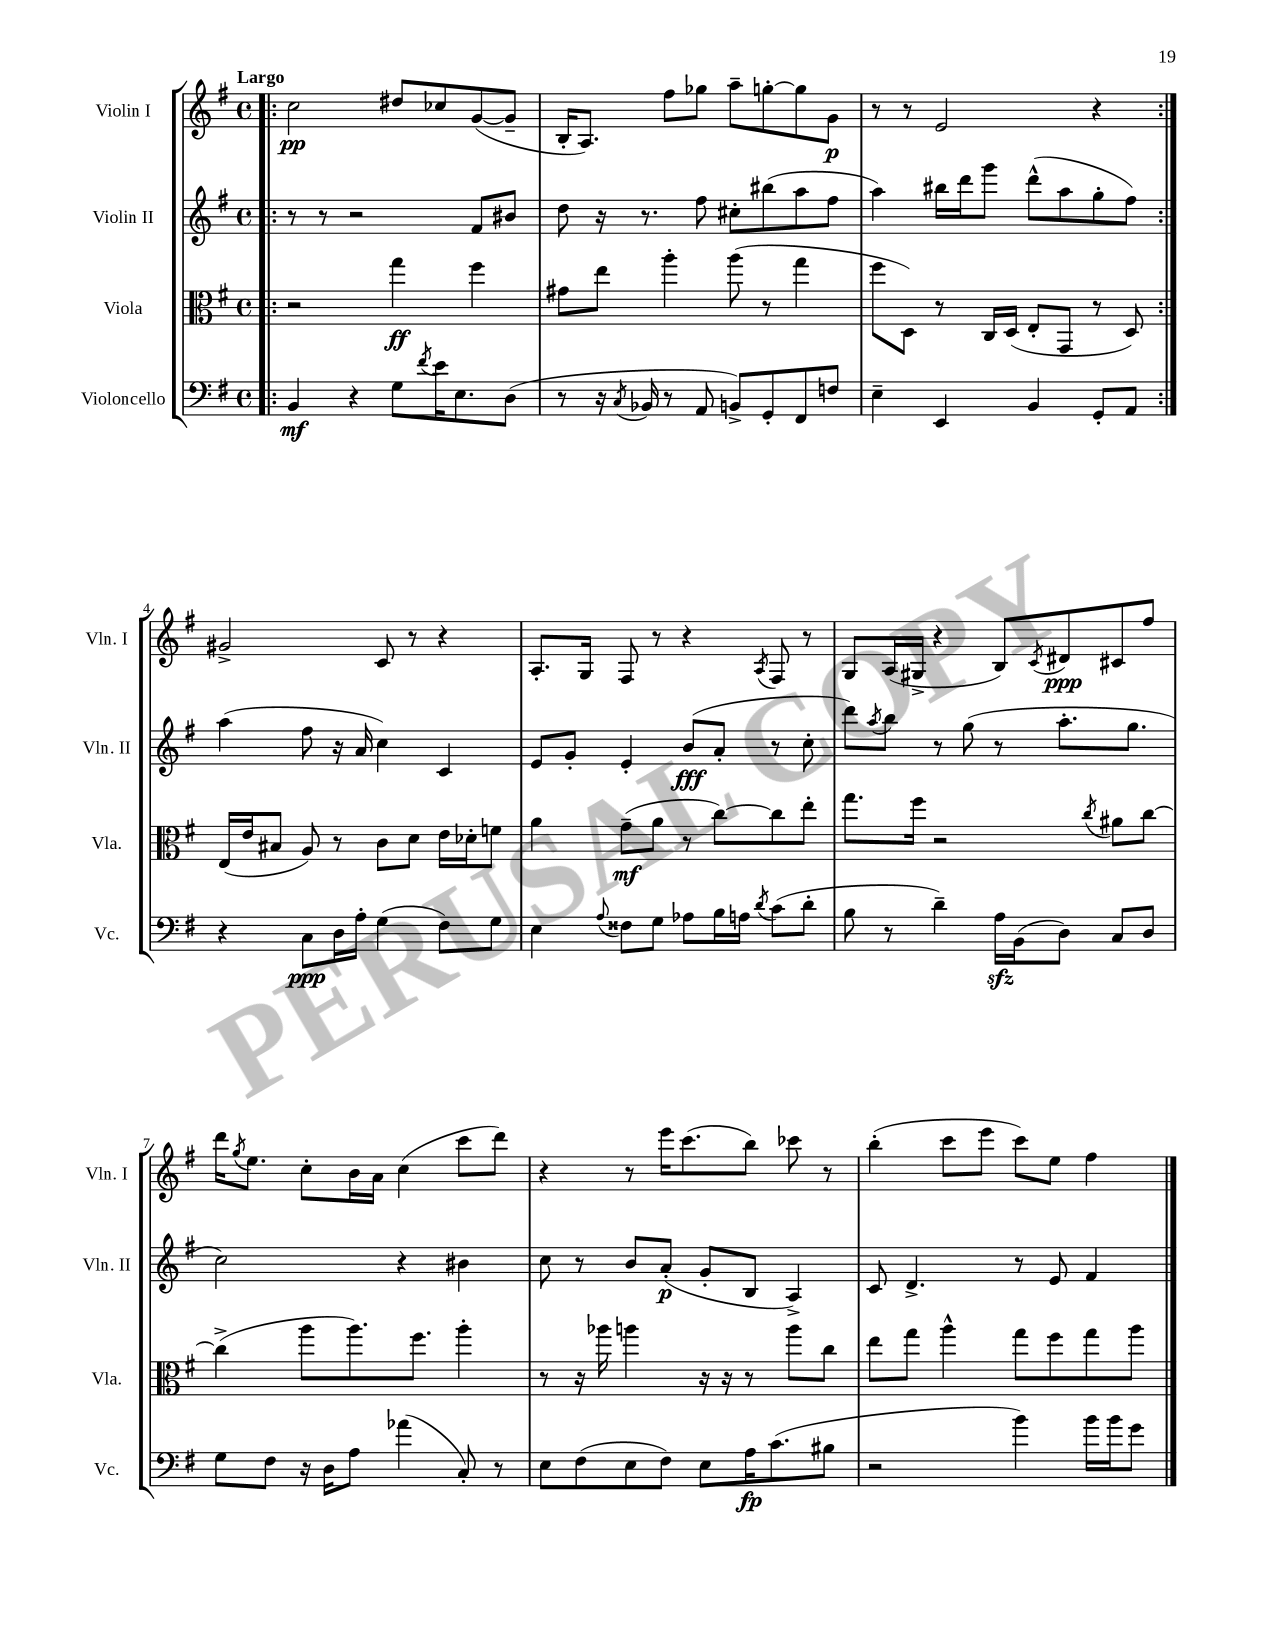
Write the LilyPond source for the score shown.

<<
\new StaffGroup <<
\new Staff = "s0" \with { instrumentName = "Violin I" shortInstrumentName = "Vln. I" } {
    \clef treble \key g \major \defaultTimeSignature \time 4/4 \tempo "Largo"
    \repeat volta 2 { \bar ".|:" c''2\pp dis''8 ces''8 g'8~( g'8-- |
    b16-. a8.) fis''8 ges''8 a''8-- g''8~-. g''8 g'8\p |
    r8 r8 e'2 r4 | }
    gis'2-> c'8 r8 r4 |
    a8.-. g16 fis8 r8 r4 \acciaccatura { a8 } fis8 r8 |
    g8 a16( gis16-> r4 b8) \acciaccatura { c'8 } dis'8\ppp cis'8 fis''8 |
    d'''16 \acciaccatura { g''8 } e''8. c''8-. b'16 a'16 c''4( c'''8 d'''8) |
    r4 r8 e'''16 c'''8.( b''8) ces'''8 r8 |
    b''4-.( c'''8 e'''8 c'''8) e''8 fis''4 \bar "|." |
}
\new Staff = "s1" \with { instrumentName = "Violin II" shortInstrumentName = "Vln. II" } {
    \clef treble \key g \major \defaultTimeSignature \time 4/4
    \repeat volta 2 { \bar ".|:" r8 r8 r2 fis'8 bis'8 |
    d''8 r16 r8. fis''8 cis''8-. bis''8( a''8 fis''8 |
    a''4) bis''16 d'''16 g'''8 d'''8-^( a''8 g''8-. fis''8) | }
    a''4( fis''8 r16 a'16 c''4) c'4 |
    e'8 g'8-. e'4-. b'8\fff( a'8-. r8 c''8-. |
    d'''8) \acciaccatura { a''8 } b''8 r8 g''8( r8 a''8.-. g''8. |
    c''2) r4 bis'4 |
    c''8 r8 b'8 a'8-.\p( g'8-. b8 a4->) |
    c'8 d'4.-> r8 e'8 fis'4 \bar "|." |
}
\new Staff = "s2" \with { instrumentName = "Viola" shortInstrumentName = "Vla." } {
    \clef alto \key g \major \defaultTimeSignature \time 4/4
    \repeat volta 2 { \bar ".|:" r2 g''4\ff fis''4 |
    gis'8 e''8 a''4-. a''8( r8 g''4 |
    fis''8 d8) r8 c16 d16( e8-. g,8 r8 d8) | }
    e16( e'16 bis8 a8) r8 c'8 d'8 e'16 des'16-. f'8 |
    a'4 g'8--\mf( a'8 r8 c''8~) c''8 e''8-. |
    g''8. fis''16 r2 \acciaccatura { c''8 } ais'8 c''8~ |
    c''4->( a''8 a''8.) fis''8. a''4-. |
    r8 r16 aes''16 a''4 r16 r16 r8 a''8 c''8 |
    e''8 g''8 a''4-^ g''8 fis''8 g''8 a''8 \bar "|." |
}
\new Staff = "s3" \with { instrumentName = "Violoncello" shortInstrumentName = "Vc." } {
    \clef bass \key g \major \defaultTimeSignature \time 4/4
    \repeat volta 2 { \bar ".|:" b,4\mf r4 g8 \acciaccatura { fis'8 } e'16 e8. d8( |
    r8 r16 \acciaccatura { c8 } bes,16 r8 a,8 b,8->) g,8-. fis,8 f8 |
    e4-- e,4 b,4 g,8-. a,8 | }
    r4 c8\ppp d16 a16-. g4( fis8) g8 |
    e4 \appoggiatura { a8 } fisis8 g8 aes8 b16 a16 \acciaccatura { d'8 } c'8( d'8-. |
    b8 r8 d'4--) a16\sfz b,16( d8) c8 d8 |
    g8 fis8 r16 d16 a8 aes'4( c8-.) r8 |
    e8 fis8( e8 fis8) e8 a16\fp c'8.( bis8 |
    r2 b'4) b'16 b'16 g'8 \bar "|." |
}
>>
>>
